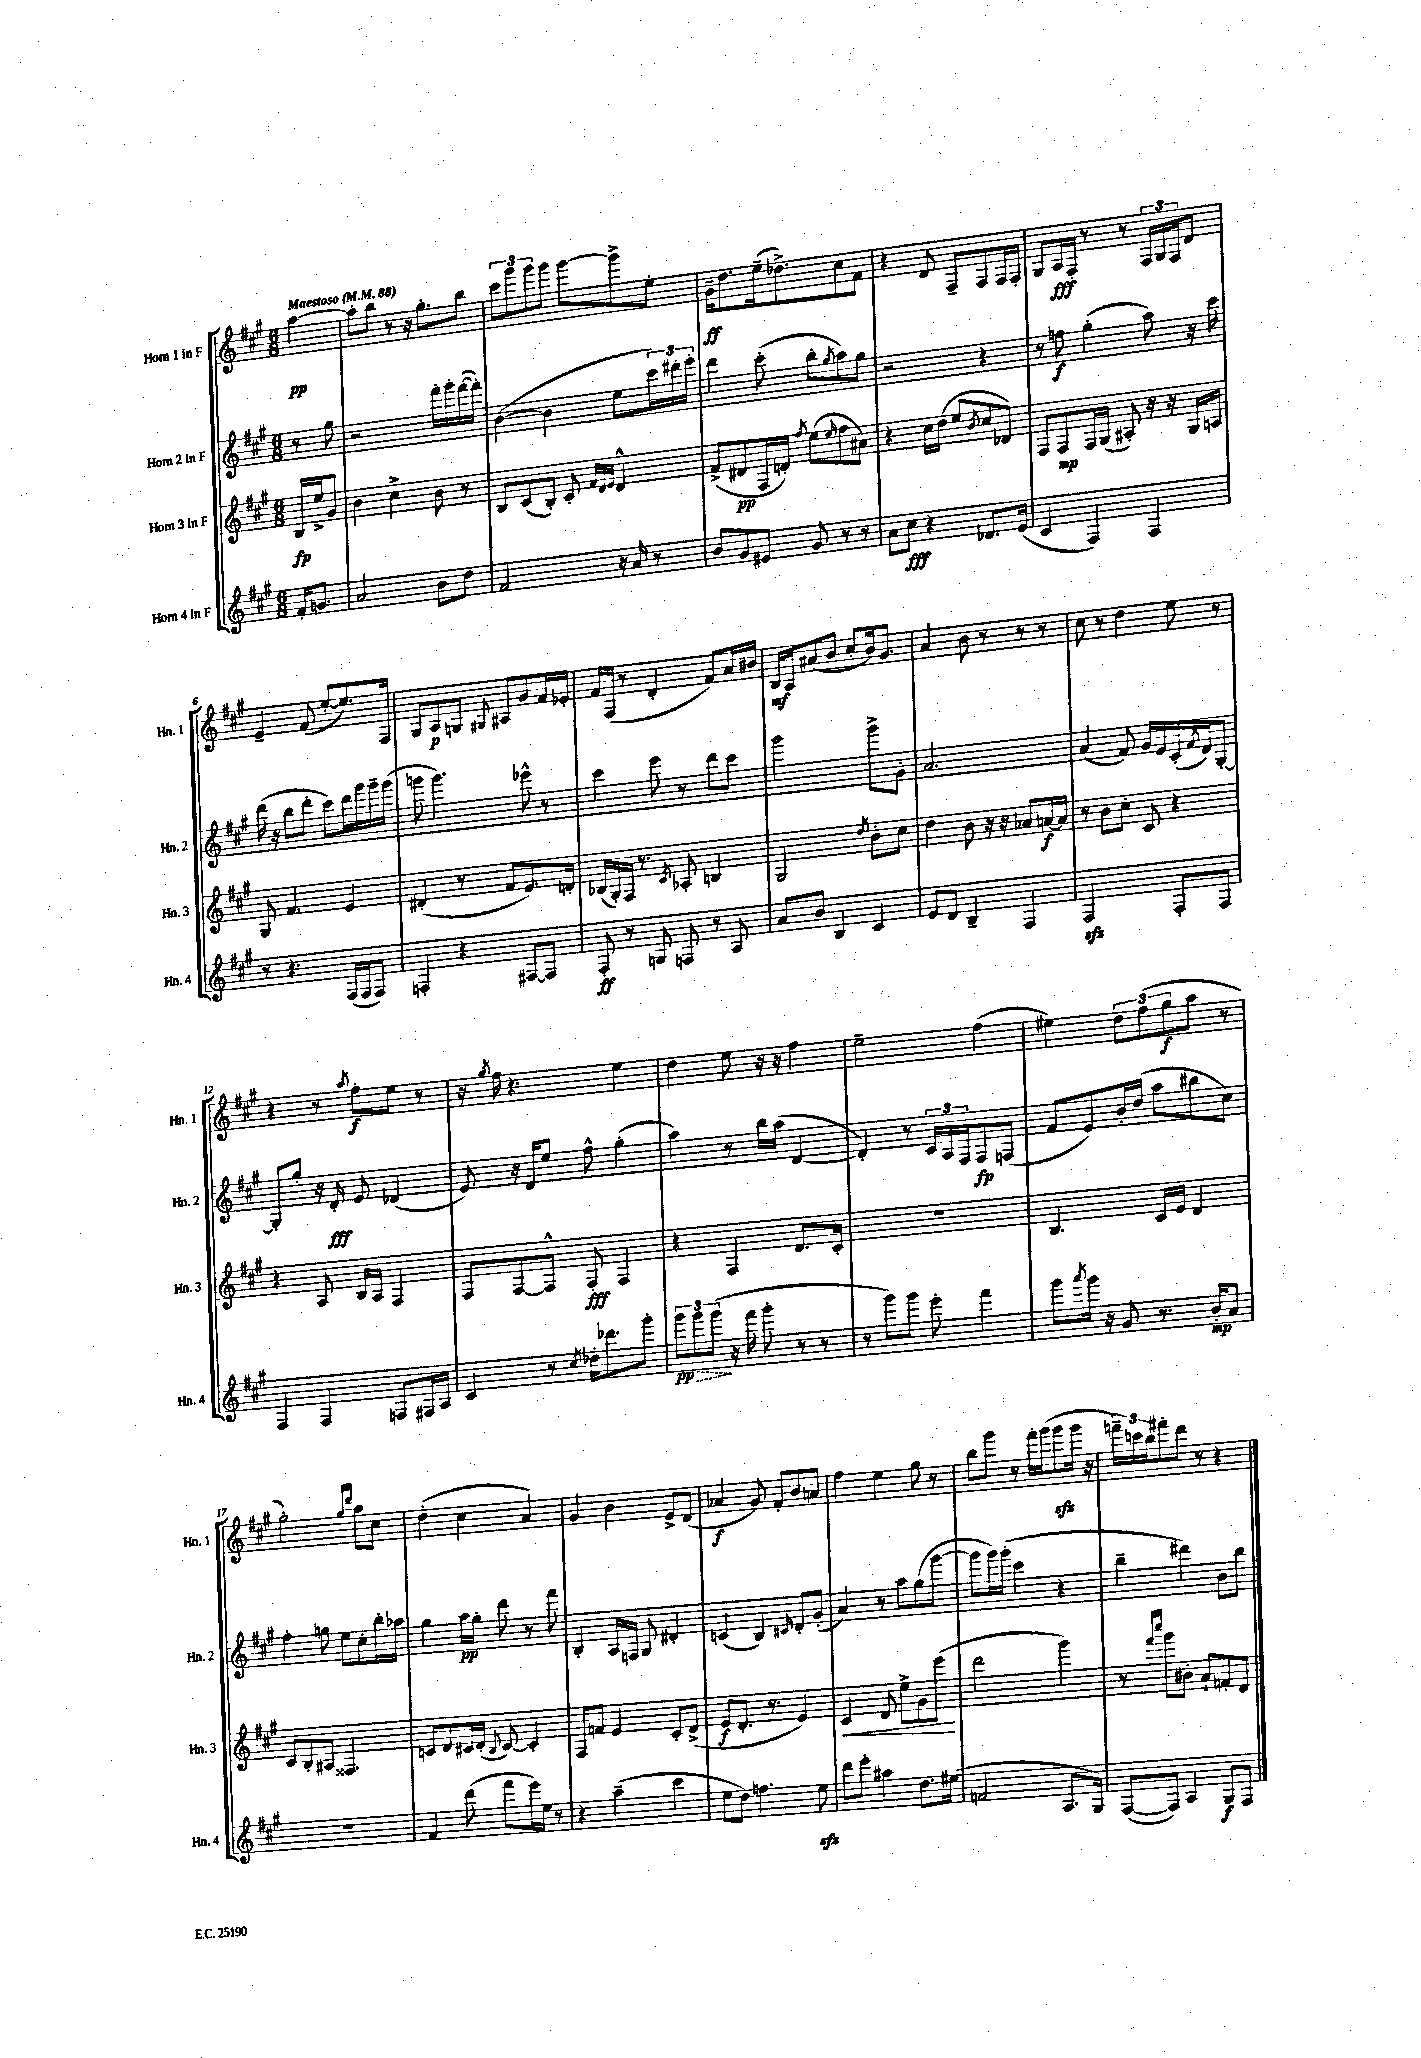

**kern	**dynam	**kern	**dynam	**kern	**dynam	**kern	**dynam
*part4	*part4	*part3	*part3	*part2	*part2	*part1	*part1
*staff4	*staff4	*staff3	*staff3	*staff2	*staff2	*staff1	*staff1
*I"Horn 4 in F	*	*I"Horn 3 in F	*	*I"Horn 2 in F	*	*I"Horn 1 in F	*
*I'Hn. 4	*	*I'Hn. 3	*	*I'Hn. 2	*	*I'Hn. 1	*
*clefG2	*	*clefG2	*	*clefG2	*	*clefG2	*
*k[f#c#g#]	*	*k[f#c#g#]	*	*k[f#c#g#]	*	*k[f#c#g#]	*
*M6/8	*	*M6/8	*	*M6/8	*	*M6/8	*
*MM88	*	*MM88	*	*MM88	*	*MM88	*
=	=	=	=	=	=	=	=
!	!	!	!	!	!	!LO:TX:a:B:t=Maestoso	!
16f#'/KL	.	16B/LL	fp	8r	.	[4aa\	pp
8.gn/J	.	16ee^/J	.	.	.	.	.
.	.	8g#/J	.	8gg#\	.	.	.
=1	=1	=1	=1	=1	=1	=1	=1
2a/	.	4b\	.	2r	.	8aa'\L]	.
.	.	.	.	.	.	8bb\J	.
.	.	4cc#^\	.	.	.	8r	.
.	.	.	.	.	.	16r	.
.	.	.	.	.	.	8.gg#'\L	.
8b\L	.	8b\	.	16fff#'\LL	.	.	.
.	.	.	.	16ggg#'\	.	.	.
8dd\J	.	8r	.	([16fff#\	.	8bb\J	.
.	.	.	.	16fff#'\JJ])	.	.	.
=2	=2	=2	=2	=2	=2	=2	=2
2f#/	.	8B/L	.	([4b\	.	12ccc#\L	.
.	.	.	.	.	.	12ggg#\	.
.	.	(8c#/	.	.	.	.	.
.	.	.	.	.	.	12ggg#\	.
.	.	8B'/J)	.	4b\]	.	8ggg#\J	.
.	.	8c#'/	.	.	.	[8ggg#\L	.
.	.	32qqf#/LLL	.	.	.	.	.
.	.	32qqd/	.	.	.	.	.
.	.	32qqe/JJJ	.	.	.	.	.
16r	.	4d^^/	.	8ee\L	.	8ggg#^\]	.
16a/	.	.	.	.	.	.	.
8r	.	.	.	24ccc#\L)	.	8ee'\J	.
.	.	.	.	24ddd#X'\	.	.	.
.	.	.	.	24eee'\JJ	.	.	.
=3	=3	=3	=3	=3	=3	=3	=3
8b/L	.	(8f#^/L	.	4ddd\	.	16g#~\KL	ff
.	.	.	.	.	.	8.dd\	.
8g#/	.	8d#X/	pp	.	.	.	.
8e#X/J	.	16F#/L	.	(8ccc#'\	.	(16ee~\k	.
.	.	16dn'/JJ)	.	.	.	8.dd-X^\)	.
.	.	8qff#/	.	.	.	.	.
8g#/	.	(8ee\L	.	8bb'\L	.	.	.
.	.	16qqee/	.	8qgg#/	.	.	.
8r	.	8ff#\	.	8aa\)	.	8cc#\	.
8r	.	8a#X\J)	.	8gg#\J	.	8f#\J	.
=4	=4	=4	=4	=4	=4	=4	=4
8a\L	.	4r	.	2r	.	4r	.
8cc#\J	fff	.	.	.	.	.	.
4r	.	16cc#\LL	.	.	.	8d/	.
.	.	(16dd\JJ	.	.	.	.	.
.	.	8ee/L	.	.	.	8F#~/L	.
.	.	8qb/	.	.	.	.	.
8.d-X/L	.	8cc#/	.	4r	.	8F#/	.
.	.	8d-X/J)	.	.	.	16F#/L	.
(16e/Jk	.	.	.	.	.	16F#'/JJ	.
=5	=5	=5	=5	=5	=5	=5	=5
4c#/	.	8F#/L	.	8r	.	8G#/L	.
.	.	8F#/	mp	8ffn\	f	16A/L	fff
.	.	.	.	.	.	16F#'/JJ	.
4F#/)	.	16F#/L	.	(4gg#'\	.	8r	.
.	.	(16G#/JJ	.	.	.	.	.
.	.	8A#X'/)	.	.	.	8r	.
4F#/	.	16r	.	8aa\)	.	24F#/LL	.
.	.	.	.	.	.	24G#/	.
.	.	16r	.	.	.	.	.
.	.	.	.	.	.	24F#/J	.
.	.	16G#/LL	.	16r	.	8d/J	.
.	.	16An/JJ	.	16ccc#\	.	.	.
!!LO:LB:g=z
=6	=6	=6	=6	=6	=6	=6	=6
8r	.	8G#/	.	(16ddd\	.	4e~/	.
.	.	.	.	16r	.	.	.
4.r	.	4.f#/	.	8bb\L	.	.	.
.	.	.	.	8ddd'\J	.	(8f#/	.
.	.	.	.	8ccc#\L)	.	[8ee'/L	.
(16F#/LL	.	4e/	.	16ddd\L	.	8.ee/])	.
16F#/J	.	.	.	16ggg#\	.	.	.
8F#/J)	.	.	.	16ggg#~\	.	.	.
.	.	.	.	(16ggg#\JJ	.	16F#/Jk	.
=7	=7	=7	=7	=7	=7	=7	=7
4Fn'/	.	(4d#X'/	.	8gggn\	.	8G#/L	.
.	.	.	.	4.ggg\)	.	8A/	p
4r	.	8r	.	.	.	8Gn/J	.
.	.	.	.	.	.	8qqG#X/	.
.	.	8f#/L	.	.	.	8A#X/L	.
[8F#X/L	.	8.e/)	.	8eee-X^^\	.	8g#/	.
8F#/J]	.	.	.	8r	.	16f#/L	.
.	.	16dn'/Jk	.	.	.	16e-X'/JJ	.
=8	=8	=8	=8	=8	=8	=8	=8
8F#'/	ff	(16B-X/LL	.	4ccc#\	.	16f#/LL	.
.	.	16G#'/)	.	.	.	(16F#/JJ	.
8r	.	16F#/JJ	.	.	.	8r	.
.	.	8.r	.	.	.	.	.
8Gn/	.	.	.	8eee\	.	4d'/	.
.	.	8qc#/	.	.	.	.	.
8Fn/	.	8A-X'/	.	8r	.	.	.
8r	.	4Bn/	.	8ddd\L	.	8f#/L)	.
8A/	.	.	.	8ccc#\J	.	16a/L	.
.	.	.	.	.	.	16b#X/JJ	.
=9	=9	=9	=9	=9	=9	=9	=9
8a/L	.	2G#/	.	2ggg#\	.	16B/LL	mf
.	.	.	.	.	.	16A/J	.
8b/J	.	.	.	.	.	(8a#X/	.
4B/	.	.	.	.	.	8b/J	.
.	.	.	.	.	.	8cc#'/L	.
.	.	8qdd/	.	.	.	.	.
4c#/	.	8b'\L	.	8ggg#^\L	.	16b/k)	.
.	.	.	.	.	.	8.g#/J	.
.	.	8cc#\J	.	8g#'\J	.	.	.
=10	=10	=10	=10	=10	=10	=10	=10
8e/L	.	4dd\	.	2.a/	.	4a/	.
8d/J	.	.	.	.	.	.	.
4B~/	.	8b\	.	.	.	8b\	.
.	.	16r	.	.	.	8r	.
.	.	16r	.	.	.	.	.
4F#/	.	8a-X/L	.	.	.	8r	.
.	.	[16an/L	f	.	.	8r	.
.	.	16a/JJ]	.	.	.	.	.
=11	=11	=11	=11	=11	=11	=11	=11
2F#zz/	.	8r	.	(4a/	.	8cc#\	.
.	.	8b\L	.	.	.	8r	.
.	.	8cc#'\J	.	8f#/)	.	4dd\	.
.	.	8c#/	.	16g#/LL	.	.	.
.	.	.	.	16e/	.	.	.
8F#'/L	.	4r	.	(16c#'/	.	8ee\	.
.	.	.	.	8qf#/	.	.	.
.	.	.	.	16d/J)	.	.	.
8F#/J	.	.	.	[8G#'/J	.	8r	.
!!LO:LB:g=z
=12	=12	=12	=12	=12	=12	=12	=12
4F#/	.	4r	.	8G#'/L]	.	4r	.
.	.	.	.	8gg#'/J	.	.	.
4F#/	.	8A/	.	16r	.	8r	.
.	.	.	.	16d'/	fff	.	.
.	.	.	.	.	.	8qaa/	.
.	.	16B/LL	.	8e/	.	8ff#'\L	f
.	.	16A/JJ	.	.	.	.	.
8Fn/L	.	4F#/	.	(4d-X/	.	8ee\J	.
16F#X/L	.	.	.	.	.	8r	.
16A/JJ	.	.	.	.	.	.	.
=13	=13	=13	=13	=13	=13	=13	=13
4c#/	.	8F#/L	.	8e/)	.	16r	.
.	.	.	.	.	.	8qgg#/	.
.	.	.	.	.	.	16ff#\	.
.	.	[8F#/	.	16r	.	4.r	.
.	.	.	.	16d/KL	.	.	.
8r	.	8F#^^/J]	.	8ee/J	.	.	.
8qcc#/	.	.	.	.	.	.	.
16dd-X'\KL	.	8F#'/	fff	8ff#^^\	.	.	.
8.ddd-X\	.	.	.	.	.	.	.
.	.	4F#/	.	(4gg#'\	.	4ee\	.
8ggg#'\J	.	.	.	.	.	.	.
=14	=14	=14	=14	=14	=14	=14	=14
!	!LO:HP:b	!	!	!	!	!	!
12ggg#\L	> pp	4r	.	4aa\)	.	4dd\	.
12ggg#\	.	.	.	.	.	.	.
(12ggg#\J	.	.	.	.	.	.	.
16r	]	4F#/	.	8r	.	8ee\	.
16fff#\	.	.	.	.	.	.	.
8ggg#'\	.	.	.	16bb\LL	.	16r	.
.	.	.	.	(16aa\JJ	.	16r	.
8r	.	8.d/L	.	[4d/	.	4ff#\	.
8r	.	.	.	.	.	.	.
.	.	16c#'/Jk	.	.	.	.	.
=15	=15	=15	=15	=15	=15	=15	=15
8r	.	2.r	.	4d'/])	.	2ee~\	.
8ggg#\L)	.	.	.	.	.	.	.
8ggg#\J	.	.	.	8r	.	.	.
8eee'\	.	.	.	24c#/LL	.	.	.
.	.	.	.	24A/	.	.	.
.	.	.	.	24F#/J	.	.	.
4fff#\	.	.	.	8F#/	fp	(4ff#\	.
.	.	.	.	(8Fn/J	.	.	.
=16	=16	=16	=16	=16	=16	=16	=16
8ggg#\L	.	4.B/	.	8f#/L	.	4ee#X\)	.
8qaaa/	.	.	.	.	.	.	.
16ggg#\Jk	.	.	.	8e/)	.	.	.
16r	.	.	.	.	.	.	.
8g#/	.	.	.	16b'/L	.	12dd\L	.
.	.	.	.	(16dd/JJ	.	.	.
.	.	.	.	.	.	(12ff#\	.
8.r	.	16c#/LL	.	8aa\L	.	.	.
.	.	.	.	.	.	12gg#\	f
.	.	16e/JJ	.	.	.	.	.
.	.	4d/	.	8bb#X\	.	8aa\J	.
16b'/KL	mp	.	.	.	.	.	.
8a/J	.	.	.	8cc#\J)	.	8r	.
!!LO:LB:g=z
=17	=17	=17	=17	=17	=17	=17	=17
2.r	.	8c#/L	.	4ff#'\	.	2gg#'\)	.
.	.	8B'/	.	.	.	.	.
.	.	8A#X/J	.	8ggn\	.	.	.
.	.	4.F##X/	.	8ee\L	.	.	.
.	.	.	.	.	.	16qqgg#/LL	.
.	.	.	.	.	.	16qqddd/JJ	.
.	.	.	.	8cc#'\	.	8aa\L	.
.	.	.	.	16bb'\L	.	8cc#\J	.
.	.	.	.	16aa-X\JJ	.	.	.
=18	=18	=18	=18	=18	=18	=18	=18
4f#/	.	8cn/L	.	4gg#\	.	(4dd'\	.
.	.	8d/	.	.	.	.	.
(8ddd\	.	16c#X/L	.	16aa\LL	pp	4cc#\	.
.	.	(16d'/JJ	.	16gg#'\JJ	.	.	.
.	.	8qqB/	.	.	.	.	.
8fff#\L	.	[8c#/)	.	8ddd\	.	.	.
16eee\L)	.	4c#'/]	.	8r	.	4a/)	.
16ee\JJ	.	.	.	.	.	.	.
8r	.	.	.	8fff#\	.	.	.
=19	=19	=19	=19	=19	=19	=19	=19
4r	.	8F#/L	.	4B'/	.	4g#/	.
.	.	8fn/J	.	.	.	.	.
(4aa~\	.	4e/	.	16A/LL	.	4b\	.
.	.	.	.	16Fn/JJ	.	.	.
.	.	.	.	8G#/	.	.	.
4ccc#\	.	8c#'/L	.	4d#X'/	.	8e^/L	.
.	.	(8d^/J	.	.	.	(8d/J	.
=20	=20	=20	=20	=20	=20	=20	=20
8ee\L	.	8e/L	f	(4cn/	.	4a-X/	f
8dd\J)	.	8.d'/J	.	.	.	.	.
4.ffn\	.	.	.	4B/)	.	8g#/)	.
.	.	8.r	.	.	.	.	.
.	.	.	.	.	.	8f#'/L	.
.	.	.	.	16qqc#X/	.	.	.
.	.	4e/)	.	8d'/L	.	8b/	.
8eezz\	.	.	.	(8g#'/J	.	8an/J	.
=21	=21	=21	=21	=21	=21	=21	=21
!	!	!	!LO:HP:b	!	!	!	!
8ddd\L	.	4c#/	<	4a/)	.	4ff#\	.
8eee'\J	.	.	.	.	.	.	.
4aa#X\	.	8d/	.	8r	.	4ee\	.
.	.	8ee^\L	.	8aa\L	.	.	.
8.dd\L	.	8g#\	.	(8gg#\	.	8gg#\	.
.	.	(8eee\J	.	[8ggg#\J	.	8r	.
(16ee#X\Jk	.	.	.	.	.	.	.
.	.	.	[	.	.	.	.
=22	=22	=22	=22	=22	=22	=22	=22
2fn/	.	2ddd\	.	8ggg#\L]	.	8bb\L	.
.	.	.	.	16ggg#\L)	.	8ggg#\J	.
.	.	.	.	(16ggg#'\JJ	.	.	.
.	.	.	.	4ccc#\	.	8r	.
.	.	.	.	.	.	16fff#'\LL	.
.	.	.	.	.	.	(16ggg#\J	.
8.A/L	.	4ggg#\)	.	4r	.	8ggg#zz\	.
.	.	.	.	.	.	16ggg#\Jk	.
16G#/Jk)	.	.	.	.	.	16r	.
=23	=23	=23	=23	=23	=23	=23	=23
([8F#/L	.	8r	.	4bb~\	.	24fffn~\LL)	.
.	.	.	.	.	.	24cccn\	.
.	.	.	.	.	.	24bb\J	.
.	.	16qqfff#/LL	.	.	.	.	.
.	.	16qqcccc#/JJ	.	.	.	.	.
8F#/J])	.	8ggg#\L	.	.	.	8fff#X'\	.
4A/	.	8b#X'\J	.	4ddd#X\)	.	8ddd\J	.
.	.	8a`/L	.	.	.	8r	.
8G#/L	f	8fn'/	.	8b\L	.	4r	.
8F#/J	.	8d/J	.	8bb\J	.	.	.
==	==	==	==	==	==	==	==
*-	*-	*-	*-	*-	*-	*-	*-
